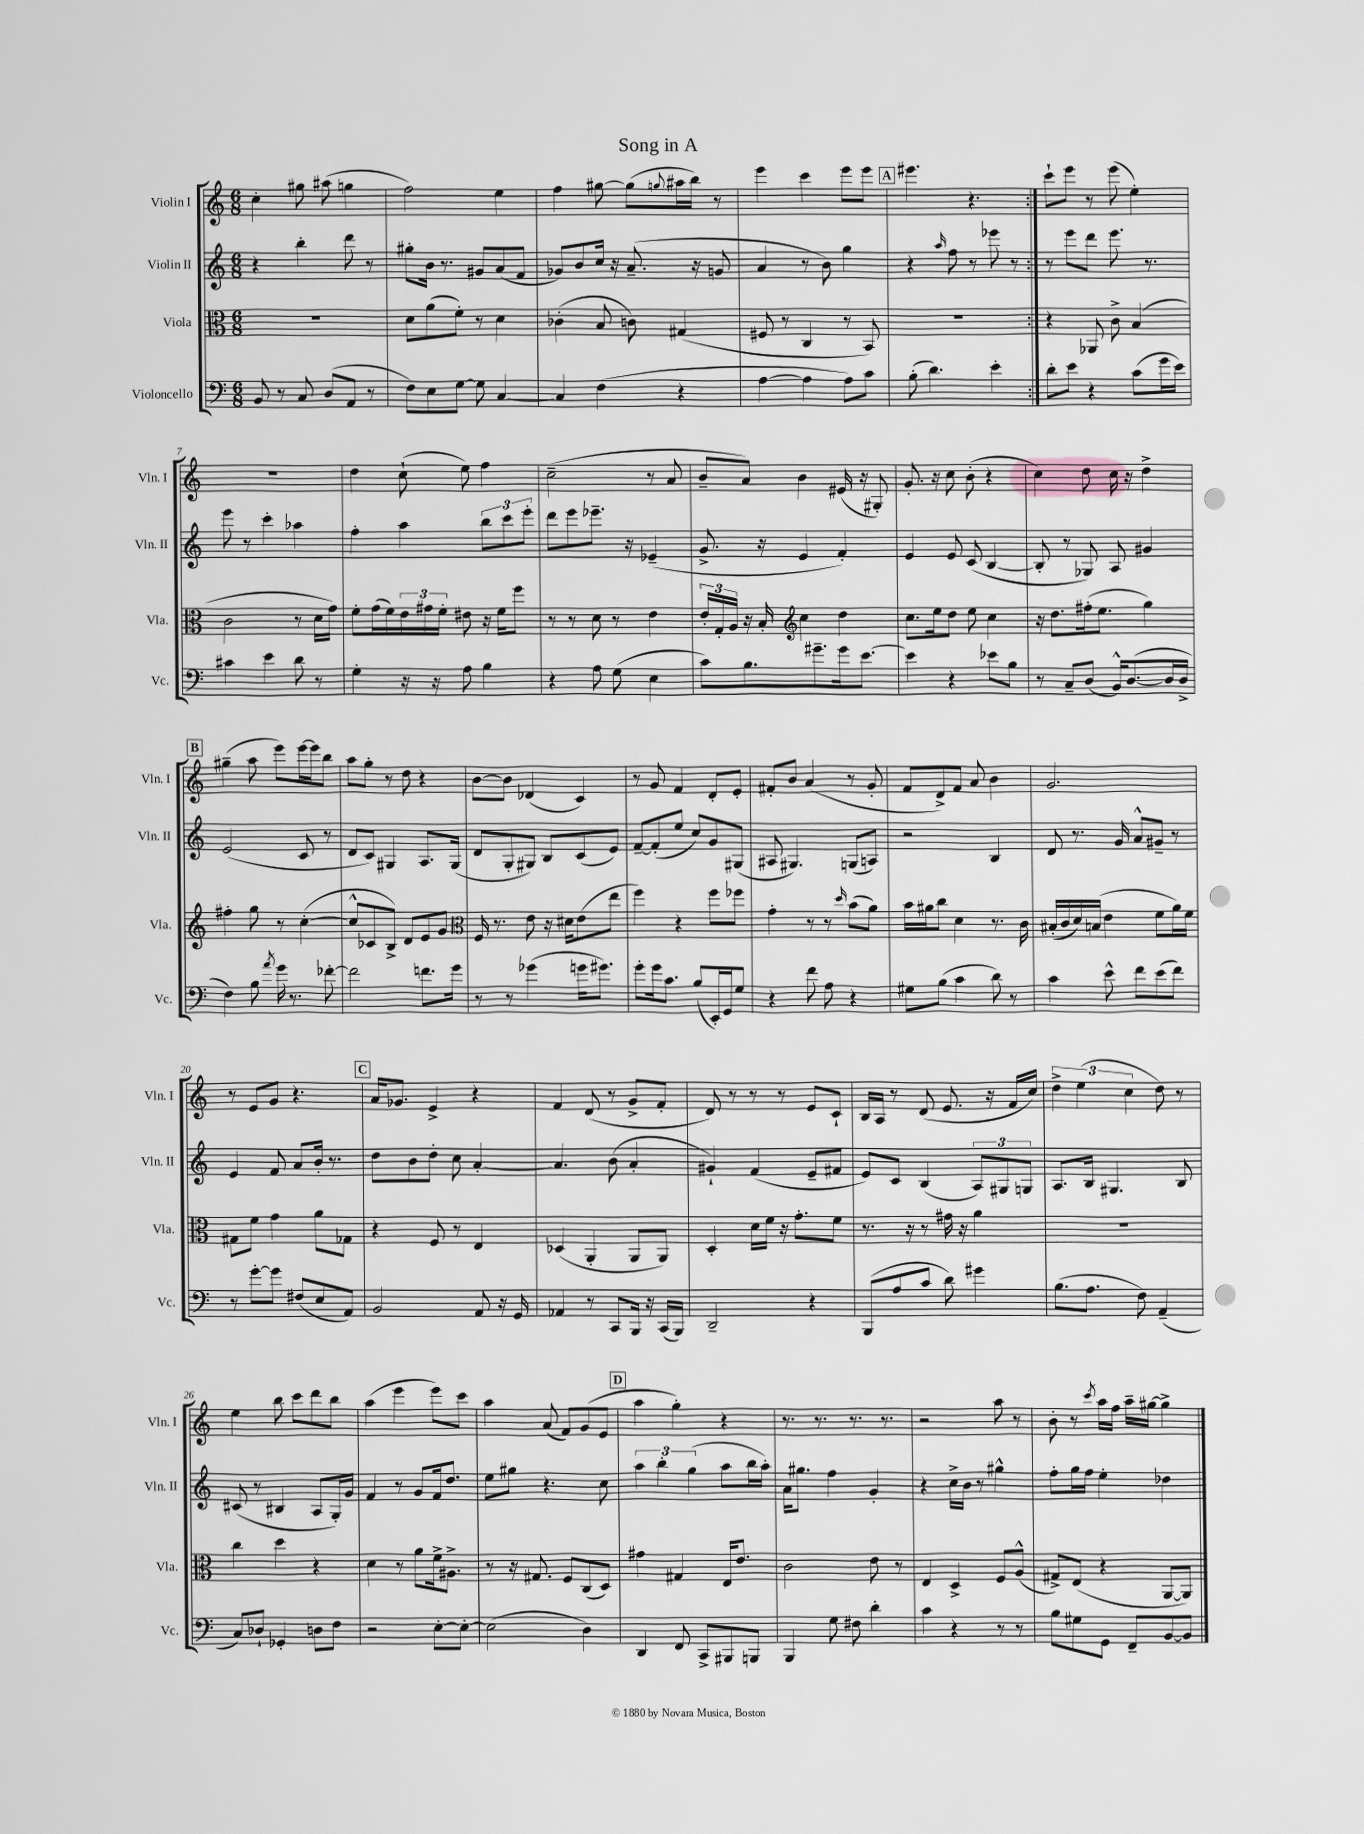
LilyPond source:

\header { title = "Song in A" }
<<
\new StaffGroup <<
\new Staff = "s0" \with { instrumentName = "Violin I" shortInstrumentName = "Vln. I" } {
    \clef treble \key c \major \numericTimeSignature \time 6/8
    \repeat volta 2 { c''4-. gis''8 ais''8( g''4 |
    f''2) e''4 |
    f''4 gis''8~ gis''8( \appoggiatura { g''8 } ais''16 b''16) r8 |
    e'''4 c'''4 e'''8 e'''8 |
    \mark \markup { \box "A" } eis'''4. r4. | }
    c'''8-! e'''8 r8 e'''8( e''4-.) |
    R2. |
    d''4 c''8-!( e''8) f''4 |
    c''2--( r8 a'8 |
    b'8-- a'8) b'4 eis'16( r16 gis8-.) |
    g'8.-. r16 c''8 b'8-.( r4 |
    c''4) d''8 c''16 r16 d''4-> |
    \mark \markup { \box "B" } gis''4--( a''8 e'''8) e'''16~ e'''16 b''8 |
    a''8 g''8-. r8 d''8 r4 |
    b'8~ b'8 des'4( c'4) |
    r8 g'8 f'4 d'8-. e'8-. |
    fis'8-. b'8 a'4( r8 g'8-. |
    f'8 d'8->) f'8 a'8 b'4 |
    g'2. |
    r8 e'8 g'8 r4. |
    \mark \markup { \box "C" } a'16 ges'8. e'4-> r4 |
    f'4 d'8( r8 g'8-> f'8-. |
    d'8) r8 r8 r8 e'8 c'8-! |
    b16 a16 r8 d'8( e'8. r16 f'16 c''16) |
    \tuplet 3/2 { d''4-> e''4( c''4 } d''8) r8 |
    e''4 b''8 c'''8 d'''8 b''8 |
    a''4( e'''4 e'''8) c'''8 |
    a''4 a'8( f'8) g'8( e'8 |
    \mark \markup { \box "D" } a''4 g''4-.) r4 |
    r8. r8. r8. r8. |
    r2 a''8 r8 |
    b'8-. r8 \acciaccatura { c'''8 } a''16 f''16 a''16-- gis''16~ gis''4-> \bar "|." |
}
\new Staff = "s1" \with { instrumentName = "Violin II" shortInstrumentName = "Vln. II" } {
    \clef treble \key c \major \numericTimeSignature \time 6/8
    \repeat volta 2 { r4 b''4-. d'''8 r8 |
    gis''8-. b'16 r8. gis'8 a'8( f'8 |
    ges'8) b'8 c''16 r16 a'8.--( r16 g'8 |
    a'4 r8 b'8) g''4 |
    \mark \markup { \box "A" } r4 \grace { a''16 } f''8 r8 ees'''8 r8 | }
    r8 e'''8 d'''8 e'''8. r8. |
    e'''8 r8 c'''4-. aes''4 |
    f''4-. a''4 \tuplet 3/2 { b''8 c'''8 e'''8-. } |
    d'''8 e'''8 ees'''8.-- r16 ees'4--( |
    g'8.-> r16 e'4 f'4-.) |
    e'4 e'8 c'8( b4~ |
    b8-. r8 ges8) a8 gis'4 |
    \mark \markup { \box "B" } e'2( c'8 r8 |
    d'8 c'8) gis4 a8. gis16( |
    d'8 g8-. gis8) b8 c'8( e'8) |
    f'8~-- f'8-.( e''8 c''8) g'8 gis8( |
    ais8 gis4.) g8( a8) |
    r2 b4 |
    d'8 r8. g'16 a'8-^ gis'8-- r8 |
    e'4 f'8 a'8 b'16-. r8. |
    \mark \markup { \box "C" } d''8 b'8 d''8-. c''8 a'4~-. |
    a'4. b'8( a'4-. |
    gis'4-!) f'4( e'8-- fis'8 |
    e'8) c'8 b4( \tuplet 3/2 { a8) gis8 g8 } |
    a8. b16 gis4. b8 |
    cis'8( r8 bis4 a8 g16-.) g'16 |
    f'4 r8 g'8 f'16 d''8. |
    e''8 gis''8 r4. c''8 |
    \mark \markup { \box "D" } \tuplet 3/2 { a''4 b''4-. g''4( } a''8 b''16 a''16-.) |
    a'16 gis''8. f''4 g'4-. |
    r4 c''16-> b'16 r8 gis''4-^ |
    f''8-. g''16 f''16 e''4-. des''4 \bar "|." |
}
\new Staff = "s2" \with { instrumentName = "Viola" shortInstrumentName = "Vla." } {
    \clef alto \key c \major \numericTimeSignature \time 6/8
    \repeat volta 2 { R2. |
    d'8 a'8( f'8-.) r8 d'4 |
    ces'4-.( b8 c'8) gis4( |
    fis8 r8 c4 r8 b,8) |
    \mark \markup { \box "A" } R2. | }
    r4 aes,8 c'8-> b4( |
    c'2 r8 d'16 g'16) |
    f'8-. g'16( f'16) \tuplet 3/2 { e'16 gis'16 f'16-. } eis'8 r16 f'16 f''8 |
    r8 r8 d'8 r8 e'4 |
    \tuplet 3/2 { e'16-. g16-. a16 } r16 b16-. \clef treble c''4 d''4 |
    c''8. e''16 d''8 e''8 c''4 |
    r16 d''8. fis''16-.( e''8. g''4) |
    \mark \markup { \box "B" } fis''4-. g''8 r8 c''4~-.( |
    c''8-^ ces'8 b8->) d'8 e'8 g'8 |
    \clef alto f16 r8. e'8 r16 dis'16 e'8( e''8 |
    f''4) r4 f''8 fes''8 |
    g'4-. r8 r8 \grace { d''16 } b'8( a'8) |
    b'16 ais'16 c''8 d'4 r8. c'16 |
    bis16-.( c'16 d'16) b16( e'4 f'8 a'16) f'16 |
    gis8 f'8 g'4 a'8 ges8 |
    \mark \markup { \box "C" } r4 f8 r8 e4 |
    des4( a,4-. a,8 a,8) |
    d4-. d'16 f'16 r16 g'8.-. f'8 |
    r8. r16 r8 gis'16 r16 a'4 |
    R2. |
    c''4 d''4 r4 |
    d'4 r8 a'8 f'16-> ais8.-> |
    r8 r16 gis8. f8 c8( d8) |
    \mark \markup { \box "D" } gis'4 gis4 e16 e'8. |
    c'2 e'8 r8 |
    e4 d4-> f8 a8-^( |
    gis8->) e8( r4 a,8~ a,8) \bar "|." |
}
\new Staff = "s3" \with { instrumentName = "Violoncello" shortInstrumentName = "Vc." } {
    \clef bass \key c \major \numericTimeSignature \time 6/8
    \repeat volta 2 { b,8 r8 c8 d8( a,8 r8 |
    f8) e8 g8~ g8 c4~ |
    c4 f4( r4 |
    a4~ a4 a8) c'8 |
    \mark \markup { \box "A" } b8-.( d'4.) e'4-. | }
    d'8-. e'8 r4 c'8( g'16 e'16) |
    cis'4 e'4 d'8 r8 |
    g4-. r16 r16 a8 b4 |
    r4 a8 g8( e4 |
    c'8) b8. gis'8.-- gis'16 e'8.~ |
    e'4 r4 ees'8 b8 |
    r8 c8-- d8( b,16-^) d8.~( d16 d16-> |
    \mark \markup { \box "B" } f4) b8 \acciaccatura { a'8 } g'16 r8. fes'8~-. |
    fes'2 f'8. g'16 |
    r8 r8 ges'4( g'16 gis'8.) |
    g'8-. g'16 c'8. b8( e,16-.) g,16 g8 |
    r4 f'8 a8 r4 |
    gis8 b8( c'4 d'8) r8 |
    c'4 e'8-^ f'8 e'8( f'8) |
    r8 g'8~-. g'8 fis8( e8 a,8) |
    \mark \markup { \box "C" } b,2 a,8 r16 g,16 |
    aes,4 r8 c,8 b,,16 r16 c,16( b,,16) |
    d,2-- r4 |
    b,,8( a8 c'8 d'8) gis'4 |
    b8.( a8. f8) a,4--( |
    c8) des8-! ges,4-. d8 f8 |
    r2 e8~-. e8~-. |
    e2( d4) |
    \mark \markup { \box "D" } d,4 f,8 c,8-> bis,,8 b,,8 |
    b,,4 g8 fis8 d'4-. |
    c'4 r4 r8 r8 |
    b8 gis8 g,8 f,8-- b,8~ b,8 \bar "|." |
}
>>
>>
